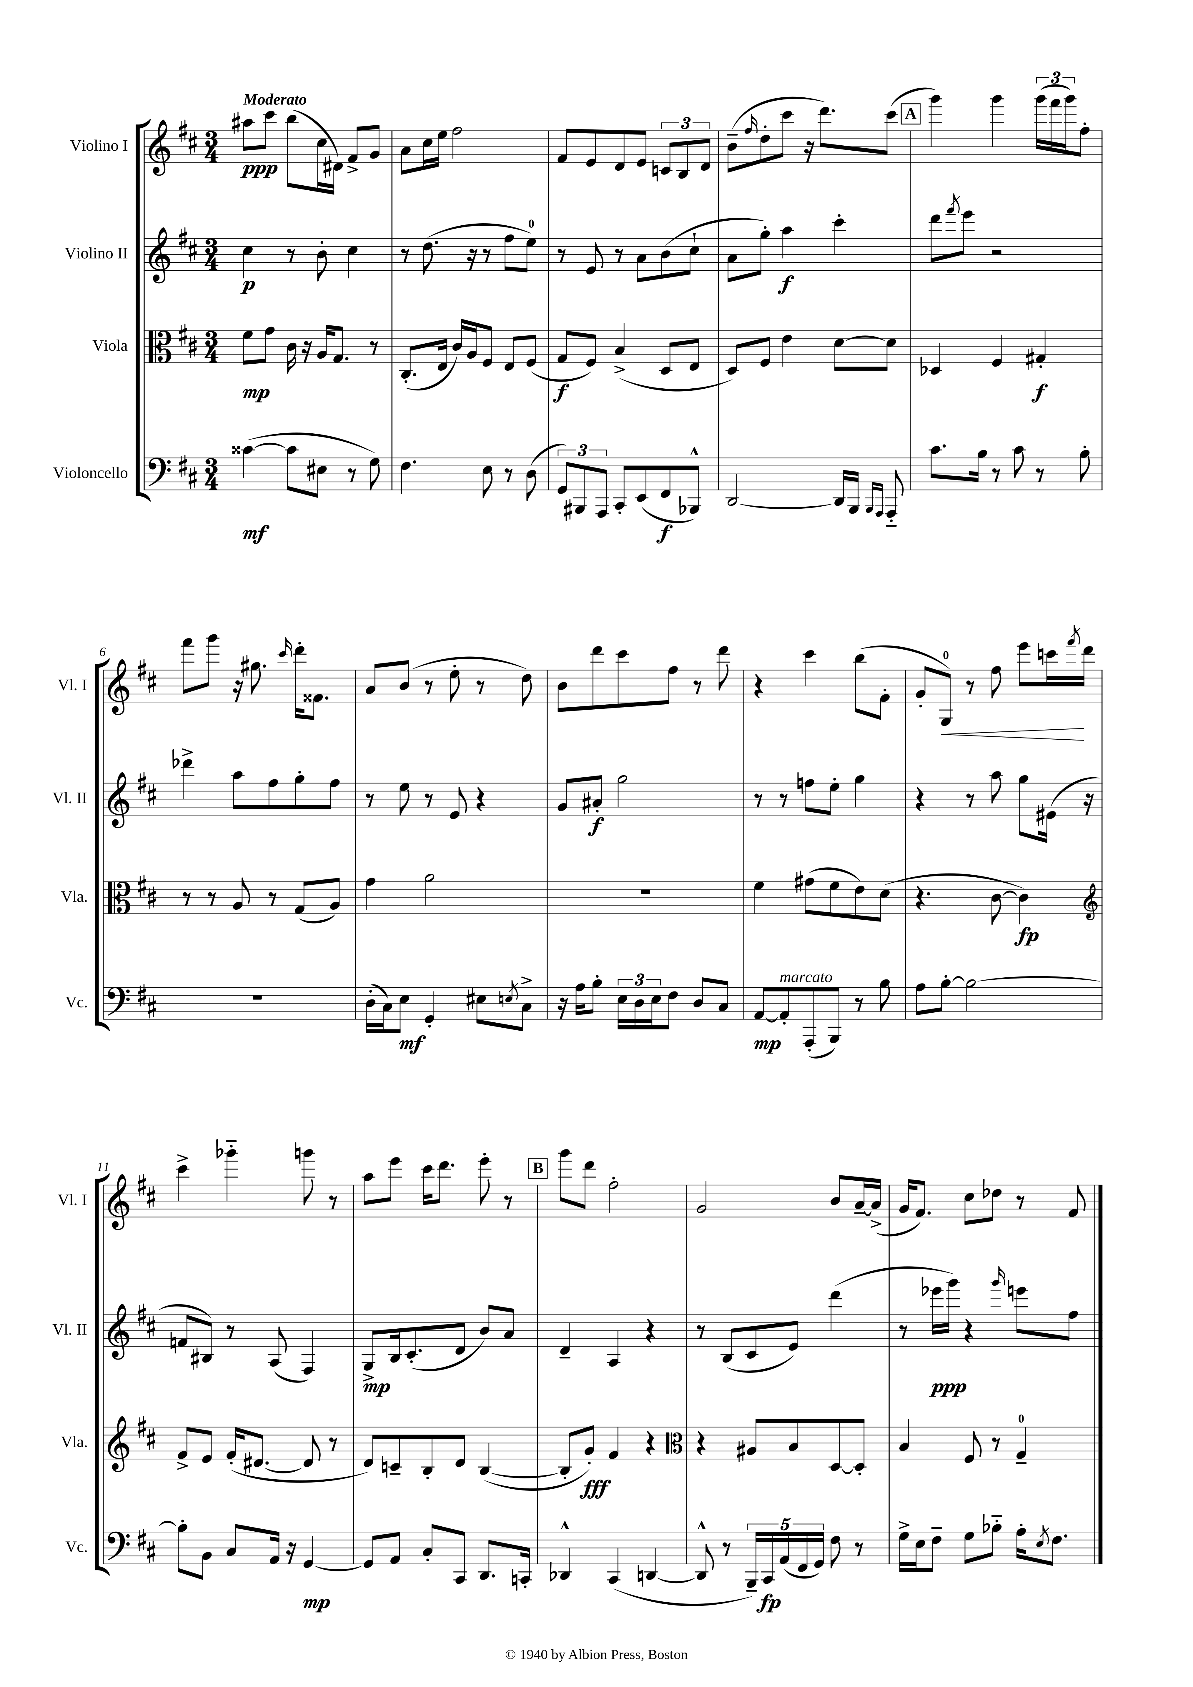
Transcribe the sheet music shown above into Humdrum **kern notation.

**kern	**kern	**kern	**kern
*staff4	*staff3	*staff2	*staff1
*clefF4	*clefC3	*clefG2	*clefG2
*k[f#c#]	*k[f#c#]	*k[f#c#]	*k[f#c#]
*M3/4	*M3/4	*M3/4	*M3/4
([4c##	8f#	4cc#	8aa#
.	8g	.	8ccc#
8c##]	16c#	8r	(8bb
.	16r	.	.
8E#	16A	8b'	16cc#
.	8.G	.	16d#)
8r	.	4cc#	8f#^
8G)	8r	.	8g
=	=	=	=
4.F#	(8.C#'	8r	8a
.	.	(8.dd	16cc#
.	16E	.	16ee
.	16c#)	.	2ff#
.	16A	16r	.
8E	8F#	8r	.
8r	8E	8ff#	.
(8D	(8F#	8ee)	.
=	=	=	=
12GG)	8G	8r	8f#
12BBB#	.	.	.
.	8F#)	8e	8e
12AAA	.	.	.
8CC#'	(4B^	8r	8d
(8EE	.	8a	8e
8FF#	8D	(8b	12c
.	.	.	12B
8BBB-^^)	8E	8cc#`	.
.	.	.	12d
=	=	=	=
[2DD	8D)	8a	(8b~
.	.	.	16qqff#
.	8F#	8gg')	8dd'
.	4e	4aa	8ccc#
.	.	.	16r
.	.	.	8.ddd)
16DD]	[8d	4ccc#'	.
16BBB	.	.	.
16qqBBB	.	.	.
16qqAAA	.	.	.
8AAA'~	8d]	.	(8ccc#
=	=	=	=
8.c#	4D-	8ddd	4ggg)
.	.	8qfff#	.
.	.	8eee	.
16B	.	.	.
8r	4F#	2r	4ggg
8c#	.	.	.
8r	4G#'	.	(24ggg
.	.	.	24fff#
.	.	.	24ggg)
8B'	.	.	8ff#'
=	=	=	=
2.r	8r	4ddd-^	8fff#
.	8r	.	8ggg
.	8A	8aa	16r
.	.	.	8.gg#
.	8r	8ff#	.
.	.	.	16qqccc#
.	(8G	8gg'	16ddd'
.	.	.	8.f##
.	8A)	8ff#	.
=	=	=	=
(16D'	4g	8r	8a
16C#)	.	.	.
8E	.	8ee	(8b
4GG'	2a	8r	8r
.	.	8e	8ee'
8E#	.	4r	8r
8qE	.	.	.
8C#^	.	.	8dd)
=	=	=	=
16r	2.r	8g	8b
16A	.	.	.
8B'	.	8a#'	8ddd
24E	.	2gg	8ccc#
24D	.	.	.
24E	.	.	.
8F#	.	.	8ff#
8D	.	.	8r
8C#	.	.	8ddd
=	=	=	=
[8AA	4f#	8r	4r
8AA']	.	8r	.
(8AAA'	(8g#	8ff	4ccc#
8BBB)	8f#	8ee'	.
8r	8e)	4gg	(8bb
8B	(8d	.	8f#'
=	=	=	=
8A	4.r	4r	8g'
[8B'	.	.	8G)
2B_	.	8r	8r
.	[8c#	8aa	8ff#
.	4c#])	8gg	8eee
.	.	(16e#	16ccc
.	.	.	8qfff#
.	.	16r	16ddd
=	=	=	=
*	*clefG2	*	*
8B']	8f#^	8f	4ccc#^
8BB	8e	8B#)	.
8C#	(16f#'	8r	4ggg-'~
.	[8.d#	.	.
16AA	.	(8A	.
16r	.	.	.
[4GG	8d#]	4F#)	8ggg
.	8r	.	8r
=	=	=	=
8GG]	8d)	8G^	8aa
8AA	8c~	16B	8eee
.	.	(8.c#'	.
8C#'	8B'	.	16ccc#
.	.	.	8.ddd
8CC#	8d	8d	.
8.DD	([4B	8b)	8eee'
.	.	8a	8r
16CC'	.	.	.
=	=	=	=
4DD-^^	8B']	4d~	8ggg
.	8g')	.	8ddd
(4CC#	4f#	4A	2ff#'
[4DD	4r	4r	.
=	=	=	=
*	*clefC3	*	*
8DD^^]	4r	8r	2g
8r	.	(8B	.
20BBB~)	8A#	8c#	.
20CC#	.	.	.
(20AA	.	.	.
.	8B	8e)	.
20FF#	.	.	.
20GG)	.	.	.
8F#	[8D	(4ddd	8b
8r	8D']	.	[16a~
.	.	.	(16a^]
=	=	=	=
16G^	4B	8r	16g
16E	.	.	8.f#)
8F#~	.	16eee-	.
.	.	16ggg)	.
8G	8F#	4r	8cc#
8B-'~	8r	.	8dd-
.	.	16qqggg	.
16A'	4G~	8eee	8r
8qE	.	.	.
8.F#	.	.	.
.	.	8ff#	8f#
==	==	==	==
*-	*-	*-	*-
